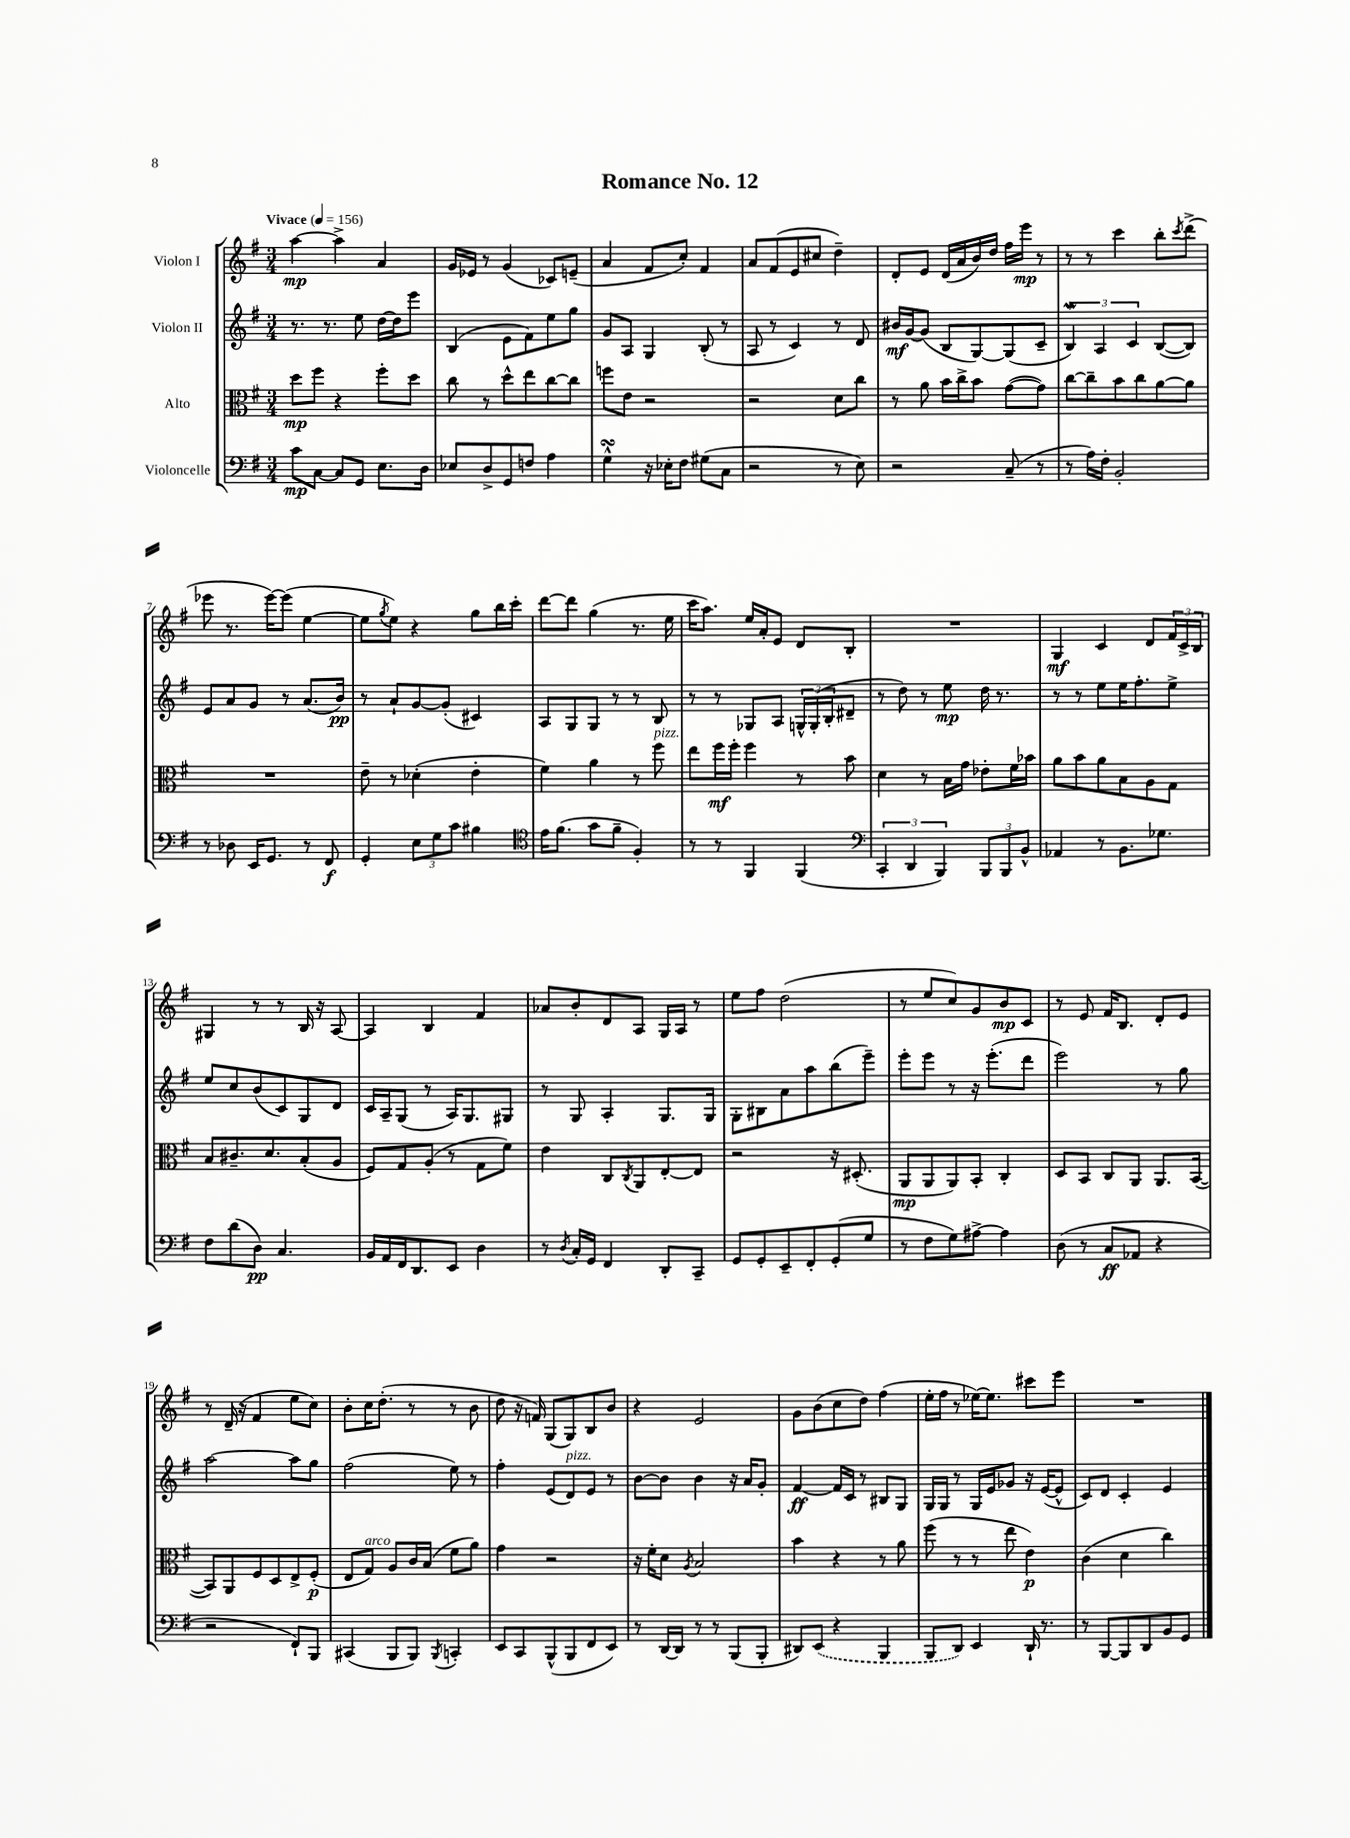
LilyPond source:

\header { title = "Romance No. 12" }
<<
\new StaffGroup <<
\new Staff = "s0" \with { instrumentName = "Violon I" } {
    \clef treble \key g \major \numericTimeSignature \time 3/4 \tempo "Vivace" 4 = 156
    a''4~\mp a''4-> a'4 |
    g'16 ees'16 r8 g'4( ces'8) e'8--( |
    a'4 fis'8 c''8-.) fis'4 |
    a'8 fis'8( e'8 cis''8 d''4--) |
    d'8-. e'8 d'16( a'16 b'16) d''16 fis''16 e'''16\mp r8 |
    r8 r8 c'''4 b''8-. \acciaccatura { c'''8 } d'''8->( |
    ees'''8 r8. ees'''16~) ees'''8( e''4~ |
    e''8 \acciaccatura { g''8 } e''8) r4 g''8 b''16 c'''16-. |
    d'''8~ d'''8 g''4( r8. e''16 |
    c'''16 a''8.) e''16 a'16-. e'8 d'8 b8-. |
    R2. |
    g4\mf c'4 d'8 \tuplet 3/2 { fis'16 c'16-> b16 } |
    gis4 r8 r8 b16 r16 a8~ |
    a4 b4 fis'4 |
    aes'8 b'8-. d'8 a8 g16 a16 r8 |
    e''8 fis''8 d''2( |
    r8 e''8 c''8) g'8 b'8\mp c'8 |
    r8 e'8 fis'16 b8. d'8-. e'8 |
    r8 d'16--( r16 fis'4 e''8 c''8) |
    b'8-. c''16 d''8.-.( r8 r8 b'8 |
    d''8 r16 f'16) g8( g8) b8 b'8 |
    r4 e'2 |
    g'8 b'8( c''8 d''8) fis''4( |
    e''16-. fis''16 r8 ees''16~) ees''8. cis'''8 e'''8 |
    R2. \bar "|." |
}
\new Staff = "s1" \with { instrumentName = "Violon II" } {
    \clef treble \key g \major \numericTimeSignature \time 3/4
    r8. r8. e''8 d''16~ d''16 e'''8 |
    b4( e'8 fis'8) e''8 g''8 |
    g'8 a8 g4 b8-.( r8 |
    a8 r8 c'4) r8 d'8 |
    bis'16\mf g'16~ g'8( b8 g8~) g8( c'8-- |
    \tuplet 3/2 { b4\mordent) a4 c'4 } b8~( b8) |
    e'8 a'8 g'8 r8 a'8.( b'16\pp) |
    r8 a'8-! g'8~ g'8-.( cis'4) |
    a8 g8 g8 r8 r8 b8 |
    r8 r8 ges8 a8 \tuplet 3/2 { g16-^ g16-.( b16-. } dis'8-- |
    r8 d''8) r8 e''8\mp d''16 r8. |
    r8 r8 e''8 e''16 fis''8.-. e''8-> |
    e''8 c''8 b'8( c'8) g8 d'8 |
    c'16 a16-- g8( r8 a16) g8. gis8 |
    r8 g8 a4-. g8. g16 |
    g8-. bis8 a'8 a''8 b''8( e'''8--) |
    e'''8-. e'''8 r8 r16 e'''8.-.( d'''8 |
    e'''2) r8 g''8 |
    a''2~ a''8 g''8 |
    fis''2( e''8) r8 |
    fis''4-. e'8( d'8^\markup { \italic "pizz." }) e'8 r8 |
    b'8~ b'8 b'4 r16 a'16 g'8-. |
    fis'4~\ff fis'16 c'16 r8 bis8 g8 |
    g16 g16 r8 g16 e'16 ges'8 r16 e'16~( e'8-^ |
    c'8) d'8 c'4-. e'4 \bar "|." |
}
\new Staff = "s2" \with { instrumentName = "Alto" } {
    \clef alto \key g \major \numericTimeSignature \time 3/4
    d''8\mp fis''8 r4 fis''8-. d''8 |
    c''8 r8 d''8-^ e''8 c''8~ c''8 |
    f''8 e'8 r2 |
    r2 d'8 c''8 |
    r8 a'8 b'16 c''16-> b'8 g'8~( g'8) |
    c''8~ c''8-- b'8 c''8 a'8~ a'8 |
    R2. |
    e'8-- r8 des'4-.( e'4-. |
    fis'4) a'4 r8 fis''8^\markup { \italic "pizz." } |
    e''8 fis''16\mf fis''16-. fis''4 r8 b'8 |
    d'4 r8 b16 g'16 ees'8-. fis'16 bes'16 |
    a'8 b'8 a'8 b8 a8 g8 |
    b8 cis'8.-- d'8. b8-.( a8 |
    fis8) g8 a8-.( r8 g8 fis'8) |
    e'4 c8 \acciaccatura { c8 } a,8 e8~-. e8 |
    r2 r16 dis8.-.( |
    a,8\mp a,8 a,8) b,8-. c4-. |
    d8 b,8 c8 a,8 a,8. b,16~( |
    b,8) a,8 fis8 d8 e8-> fis8-.\p( |
    e8 g8^\markup { \italic "arco" }) a8 c'16 b16( fis'8 a'8) |
    g'4 r2 |
    r16 fis'16-. d'8 \acciaccatura { a8 } b2 |
    b'4 r4 r8 a'8 |
    fis''8( r8 r8 e''8 e'4\p) |
    c'4( d'4 c''4) \bar "|." |
}
\new Staff = "s3" \with { instrumentName = "Violoncelle" } {
    \clef bass \key g \major \numericTimeSignature \time 3/4
    c'8\mp c8~ c8 g,8 e8. d16 |
    ees8 d8-> g,8 f8 a4 |
    g4-^\turn r16 ees16-. fis8 gis8( c8 |
    r2 r8 e8) |
    r2 c8--( r8 |
    r8 a16) fis16-. b,2-. |
    r8 des8 e,16 g,8. r8 fis,8\f |
    g,4-. \tuplet 3/2 { e8 g8 c'8 } bis4 |
    \clef tenor e'16 fis'8.( g'8 fis'8-- fis4-.) |
    r8 r8 fis,4 fis,4( |
    \clef bass \tuplet 3/2 { c,4-. d,4 b,,4) } \tuplet 3/2 { b,,8 b,,8 b,8-^ } |
    aes,4 r8 b,8. ges8. |
    fis8 d'8( d8\pp) c4. |
    b,16 a,16 fis,16 d,8. e,8 d4 |
    r8 \acciaccatura { d8 } c16-. g,16 fis,4 d,8-. c,8-- |
    g,8 g,8-. e,8-- fis,8-. g,8-.( g8 |
    r8 fis8 g8) ais8~-> ais4 |
    d8( r8 c8\ff aes,8 r4 |
    r2 fis,8-!) b,,8 |
    cis,4( b,,8 b,,8) \acciaccatura { b,,8 } c,4-. |
    e,8 c,8 b,,8-^( b,,8 fis,8 e,8) |
    r8 d,16~ d,16 r8 r8 b,,8( b,,8-. |
    dis,8) \once \slurDashed e,8( r4 b,,4 |
    b,,8 d,8) e,4 d,16-! r8. |
    r8 b,,8~ b,,8 d,8 b,8 g,8 \bar "|." |
}
>>
>>
